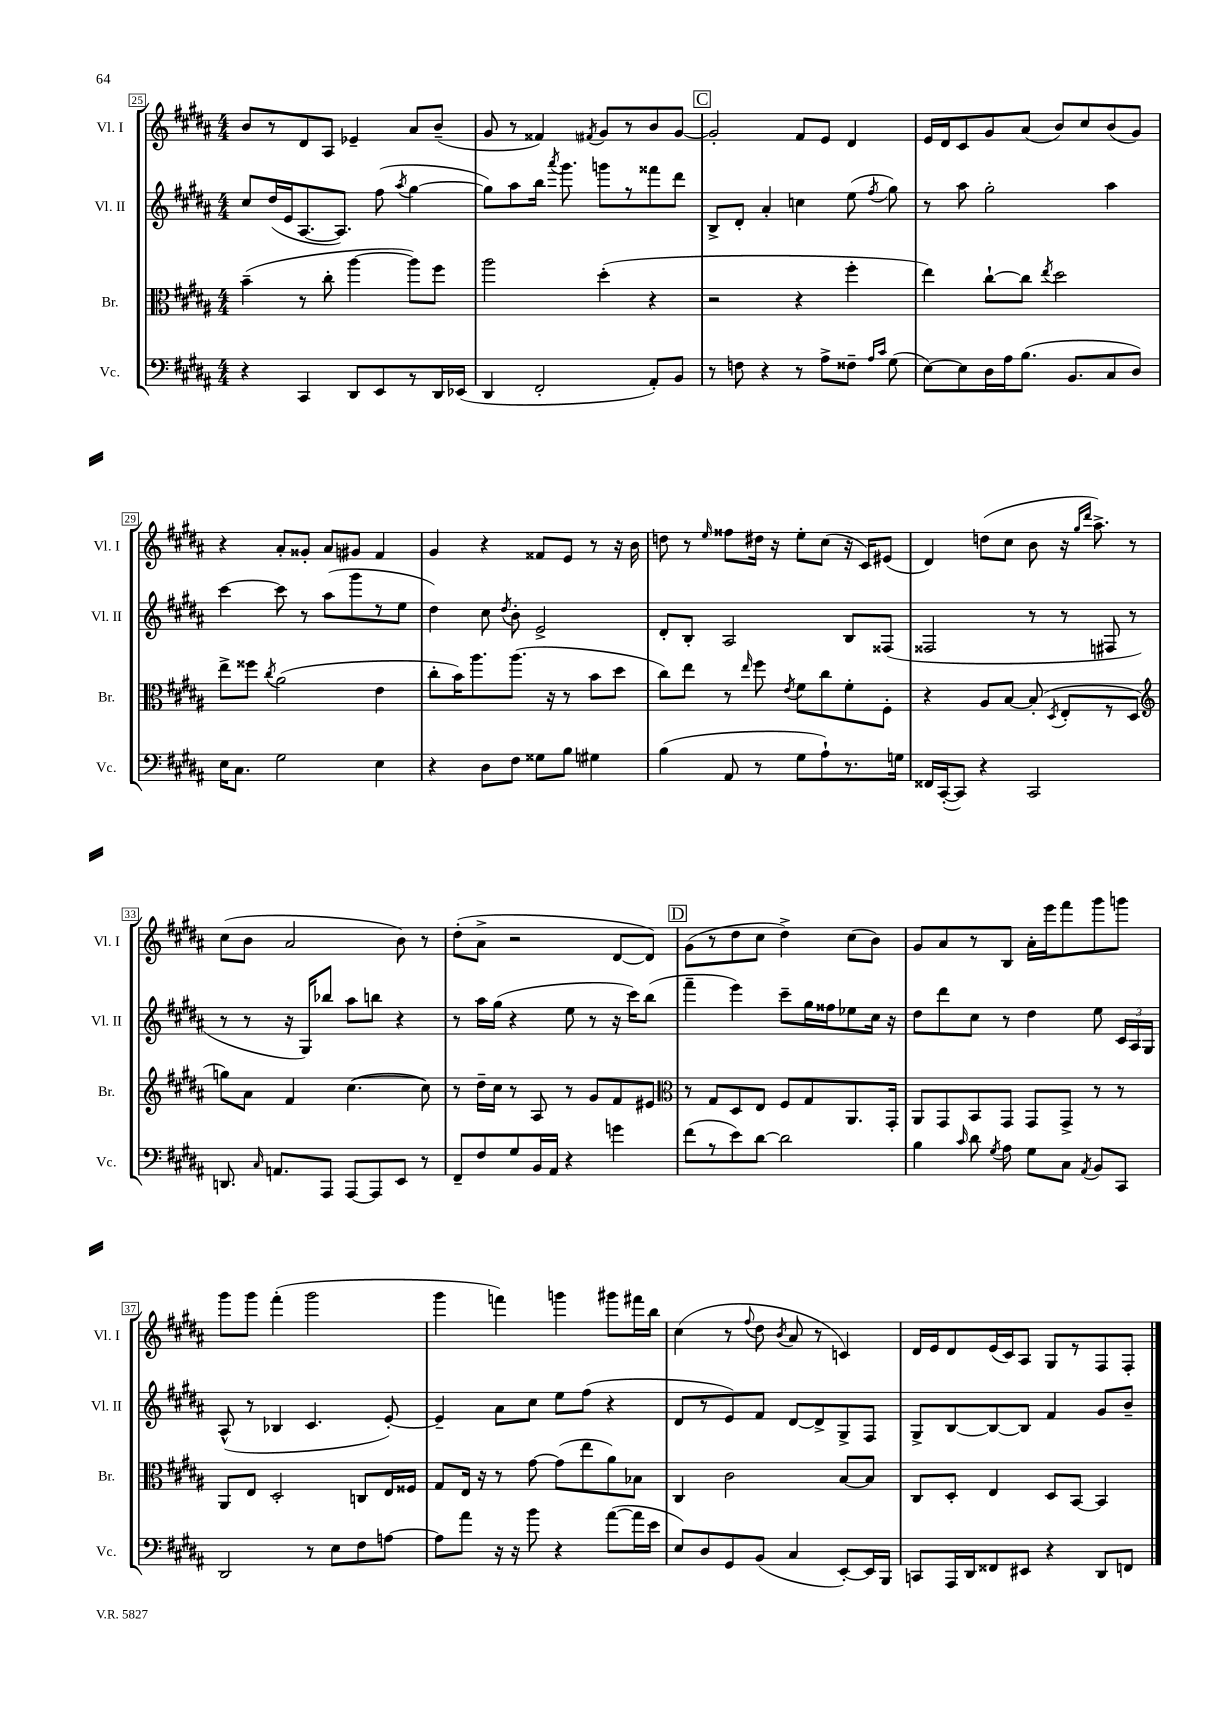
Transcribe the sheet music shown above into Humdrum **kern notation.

**kern	**kern	**kern	**kern
*staff4	*staff3	*staff2	*staff1
*clefF4	*clefC3	*clefG2	*clefG2
*k[f#c#g#d#a#]	*k[f#c#g#d#a#]	*k[f#c#g#d#a#]	*k[f#c#g#d#a#]
*M4/4	*M4/4	*M4/4	*M4/4
4r	(4b~	8cc#	8b
.	.	(16dd#	8r
.	.	16e	.
4CC#	8r	[8.A#	8d#
.	8cc#'	.	8A#
.	.	8.A#])	.
8DD#	[4aa#	.	4e-~
8EE	.	(8ff#	.
.	.	8qaa#	.
8r	8aa#])	[4gg#	8a#
16DD#	8ff#	.	(8b~
(16EE-	.	.	.
=	=	=	=
4DD#	2aa#	8gg#])	8g#
.	.	8aa#	8r
2FF#'	.	16bb	4f##)
.	.	8qaaa#	.
.	.	8.ggg#	.
.	.	.	8qf#
.	(4dd#'	8ggg	8g#
.	.	8r	8r
8AA#')	4r	8fff##	8b
8BB	.	8ddd#	[8g#
=	=	=	=
8r	2r	8B^	2g#']
8F	.	8d#'	.
4r	.	4a#'	.
8r	4r	4cc	8f#
8A#^	.	.	8e
8F##~	4ff#'	(8ee	4d#
16qqA#	.	.	.
16qqc#	.	8qff#	.
(8G#	.	8gg#)	.
=	=	=	=
[8E)	4ee)	8r	16e
.	.	.	16d#
8E]	.	8aa#	8c#
16D#	[8cc#`	2gg#'	8g#
16A#	.	.	.
(8.B	8cc#]	.	(8a#
.	8qee	.	.
.	2dd#	.	8b)
8.BB	.	.	.
.	.	.	8cc#
8C#	.	4aa#	(8b
8D#)	.	.	8g#)
=	=	=	=
16E	8ee^	[4ccc#	4r
8.C#	.	.	.
.	8ff##	.	.
.	8qcc#	.	.
2G#	(2a#	8ccc#]	8a#'
.	.	8r	8g##'
.	.	(8aa#	8a#
.	.	8ggg#	8g#
4E	4e	8r	4f#
.	.	8ee	.
=	=	=	=
4r	8cc#'	4dd#)	4g#
.	16b)	.	.
.	8.aa#	.	.
8D#	.	8cc#	4r
.	.	8qdd#	.
8F#	(8.aa#	8b'	.
8G##	.	2e^	8f##
.	16r	.	.
8B	8r	.	8e
4G#	8b	.	8r
.	8dd#	.	16r
.	.	.	16b
=	=	=	=
(4B	8cc#)	8d#'	8dd
.	8ee	8B'	8r
.	.	.	16qqee
8AA#	8r	2A#	8ff##
.	16qqee	.	.
8r	8ff#	.	16dd#
.	.	.	16r
.	8qe	.	.
8G#	8f#	.	8ee'
8A#`)	8cc#	.	(8cc#
8.r	8f#'	8B	16r
.	.	.	16c#)
.	8F#'	(8F##	(8e#
16G	.	.	.
=	=	=	=
16FF##	4r	2F##	4d#)
([16CC#'	.	.	.
8CC#])	.	.	.
4r	8A#	.	(8dd
.	[8B	.	8cc#
2CC#	(8B']	8r	8b
.	8qD#	.	.
.	8E'	8r	16r
.	.	.	16qqgg#
.	.	.	16qqddd#
.	.	.	8.aa#^)
.	8r	8F#	.
.	8D#	8r	8r
=	=	=	=
*	*clefG2	*	*
8.DD	8gg)	8r	(8cc#
.	8a#	8r	8b
16qqC#	.	.	.
8.AA	.	.	.
.	4f#	16r	2a#
.	.	16G#)	.
8AAA#	.	8bb-	.
[8AAA#	([4.cc#	8aa#	.
8AAA#]	.	8bb	.
8EE	.	4r	8b)
8r	8cc#])	.	8r
=	=	=	=
8FF#~	8r	8r	(8dd#'
8F#	16dd#~	16aa#	8a#^
.	16cc#	(16gg#	.
8G#	8r	4r	2r
16BB	8A#	.	.
16AA#	.	.	.
4r	8r	8ee	.
.	8g#	8r	.
4g	8f#	16r	[8d#
.	.	16ccc#)	.
.	8e#	(8bb	8d#])
=	=	=	=
*	*clefC3	*	*
(8f#	8r	4fff#~	(8g#
8r	8G#	.	8r
8e)	8D#	4eee)	8dd#
[8d#	8E	.	8cc#
2d#]	8F#	8ccc#~	4dd#^)
.	8G#	16gg#	.
.	.	16ff##	.
.	8.AA#	8ee-	(8cc#
.	.	16cc#	8b)
.	16GG#'	16r	.
=	=	=	=
4B	8AA#	8dd#	8g#
.	8GG#	8ddd#	8a#
16qqc#	.	.	.
8d#	8BB	8cc#	8r
8qG#	.	.	.
8A#	8GG#	8r	8B
8G#	8GG#	4dd#	16a#'
.	.	.	16eee
8C#	8GG#^	.	8fff#
8qAA#	.	.	.
8BB	8r	8ee	8ggg#
8CC#	8r	24c#	8ggg
.	.	24A#	.
.	.	24G#	.
=	=	=	=
2DD#	8AA#	(8A#^^	8ggg#
.	8E	8r	8ggg#
.	2D#'	4B-	(4fff#'
8r	.	4.c#	2ggg#
8E	.	.	.
8F#	8C	.	.
[8A	16E	[8e')	.
.	16F##	.	.
=	=	=	=
8A]	8G#	4e~]	4ggg#
8a#	16E	.	.
.	16r	.	.
16r	8r	8a#	4fff)
16r	.	.	.
8b	[8g#	8cc#	.
4r	(8g#]	8ee	4ggg
.	8ee	(8ff#	.
([8a#	8a#)	4r	8ggg#
16a#]	8B-	.	16fff#
16e	.	.	16bb
=	=	=	=
8E)	4C#	8d#	(4cc#
8D#	.	8r	.
8GG#	2c#	8e)	8r
.	.	.	8qqff#
(8BB	.	8f#	8dd#
.	.	.	8qb
4C#	.	[8d#	8a#
.	.	8d#^]	8r
[8EE')	[8B	8G#^	4c)
16EE]	8B]	8F#	.
16BBB	.	.	.
=	=	=	=
8CC	8C#	8G#^	16d#
.	.	.	16e
16AAA#	8D#'	[8B	8d#
16DD#	.	.	.
8FF##	4E	8B_	(16e
.	.	.	16c#)
8EE#	.	8B]	8A#
4r	8D#	4f#	8G#
.	[8BB	.	8r
8DD#	4BB]	8g#	8F#
8FF	.	8b~	8F#'
==	==	==	==
*-	*-	*-	*-
